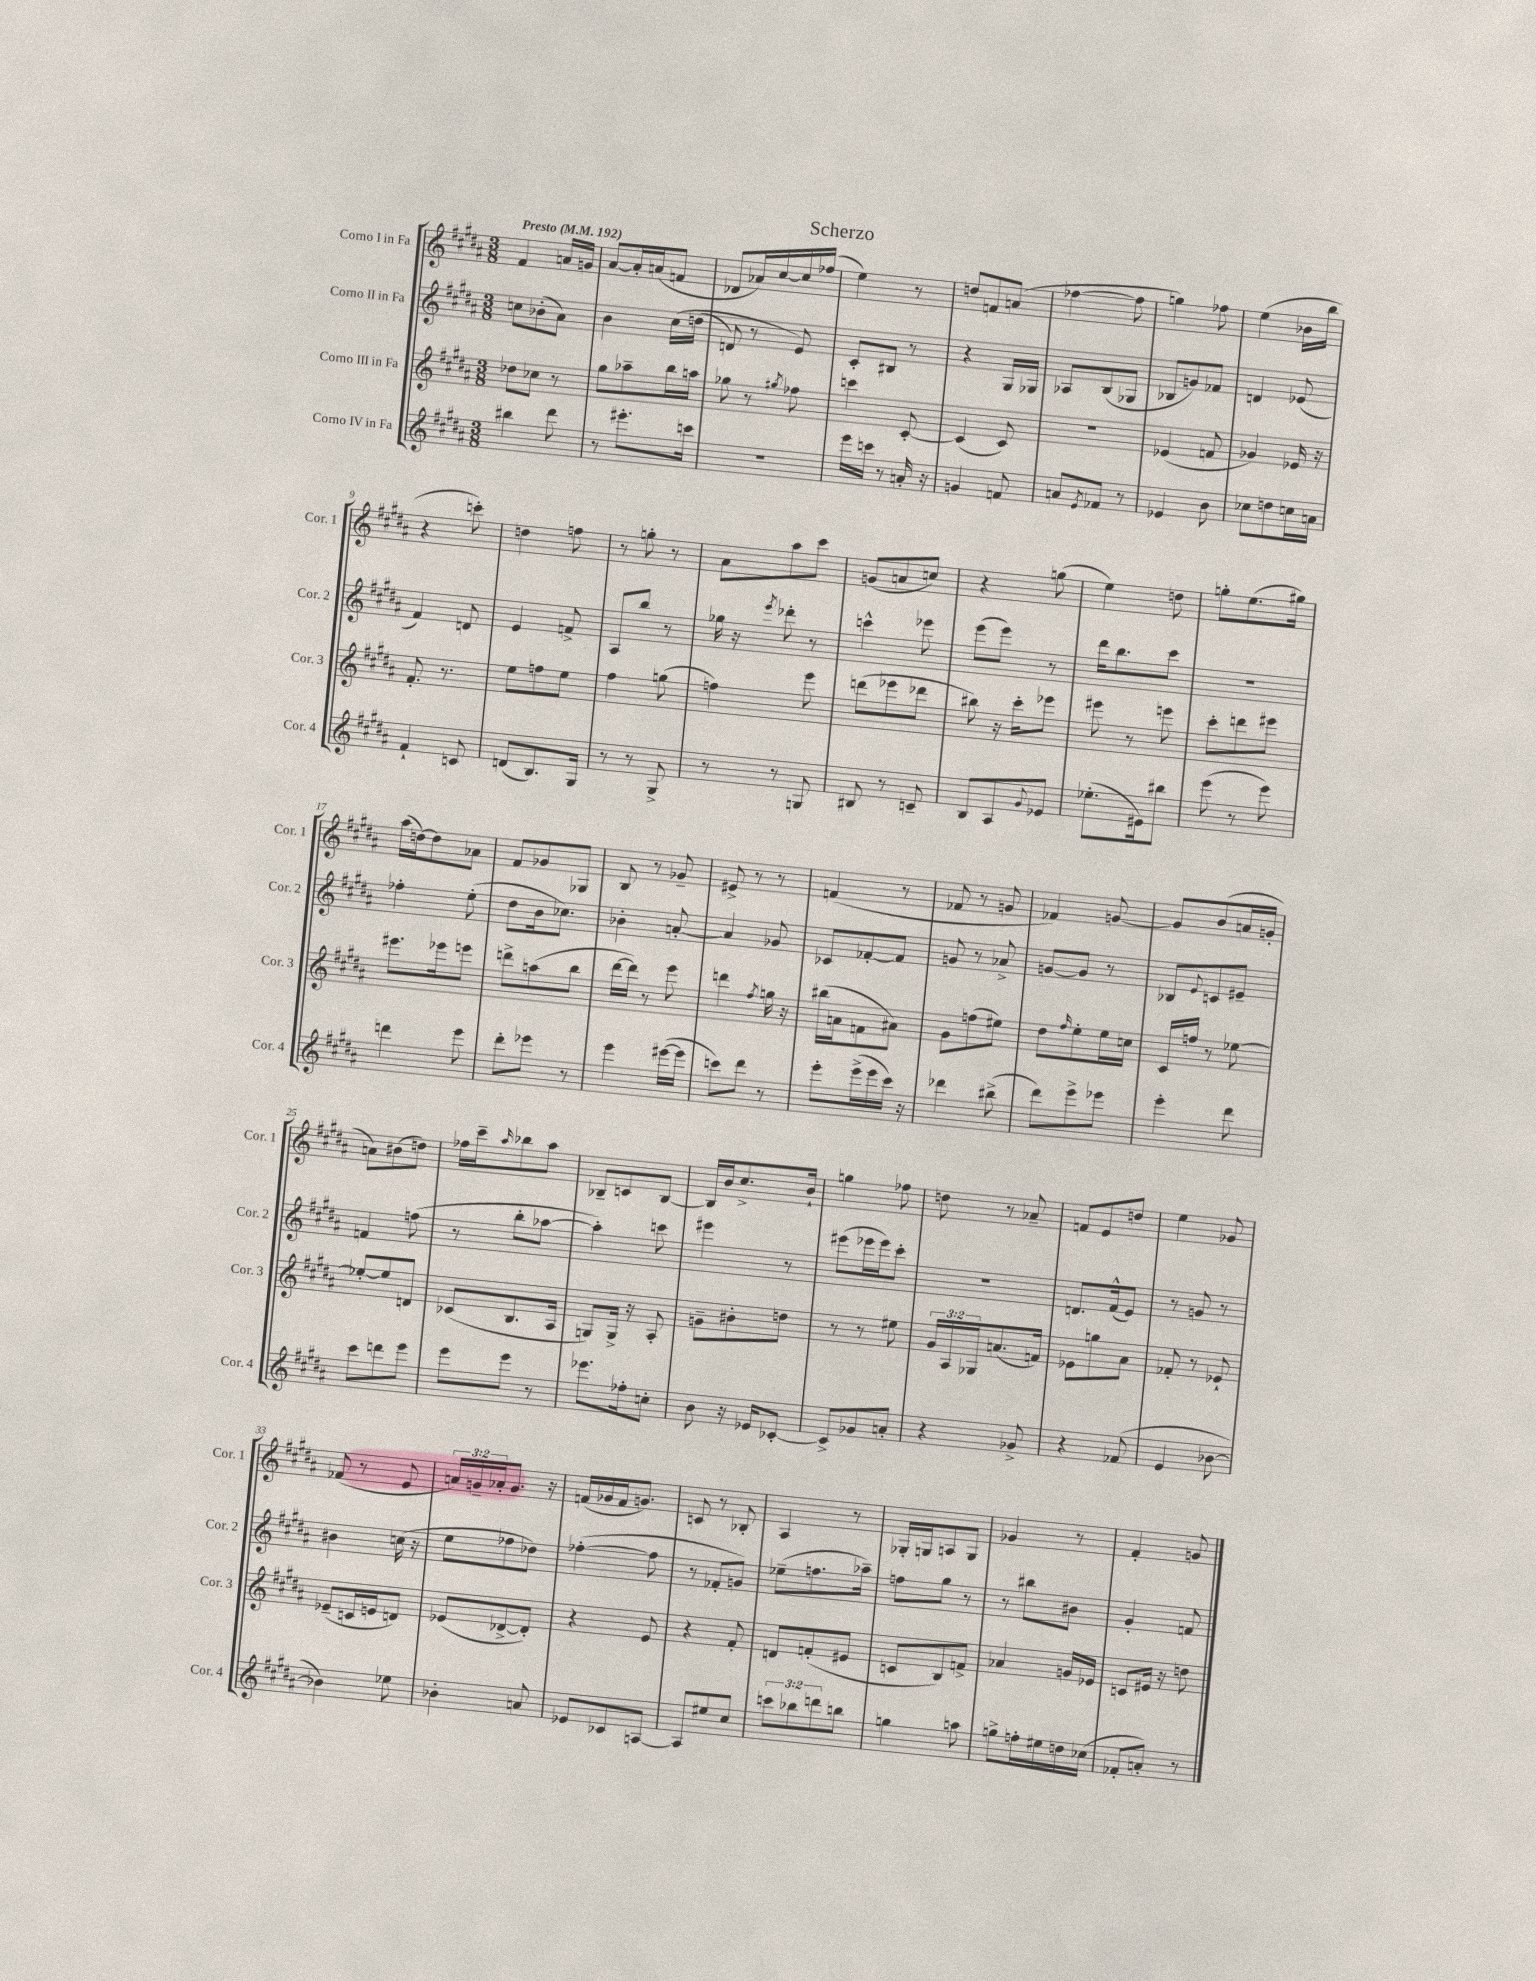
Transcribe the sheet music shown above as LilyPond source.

\header { title = "Scherzo" }
<<
\new StaffGroup <<
\new Staff = "s0" \with { instrumentName = "Corno I in Fa" shortInstrumentName = "Cor. 1" } {
    \clef treble \key b \major \numericTimeSignature \time 3/8 \override Staff.TupletNumber.text = #tuplet-number::calc-fraction-text \tempo "Presto" 4 = 192
    fis'4 a'16 g'16 |
    ais'8~ ais'16-. a'16( f'8 |
    des'8 aes'16) cis''16~ cis''16 fes''16( |
    e''4) r8 |
    d''8 f'8 a'8( |
    fes''4~ fes''8 |
    g''4) fes''8 |
    e''4( bes'16 b''16 |
    r4 c'''8-.) |
    d''4 f''8 |
    r8 g''8-. r8 |
    ais'8 ais''8 cis'''8 |
    g'8( a'8 c''8) |
    r4 g''8( |
    e''4) d''8 |
    g''8-. e''8.( gis''16) |
    ais''16( d''16~) d''8 aes'8 |
    fis'8 ges'8 ges8 |
    b8 r8 ges'8-- |
    eis'8-> r8 r8 |
    f'4( r8 |
    fes'8 r8 g'8 |
    fes'4) g'8~ |
    g'8 b'8( a'16 g'16-. |
    a'8) bis'8( d''8) |
    fes''16 cis'''16-- \grace { ais''16 } bes''8 ais''8 |
    bes8-- c'8 bes8~ |
    bes16 b'16 cis''8.-> b'16-! |
    g''4 fes''8 |
    d''8 r8 aes'8-- |
    f'8 e'8 d''8 |
    e''4 ges'8 |
    fes'8( r8 e'8 |
    \tuplet 3/2 { a'16) g'16-- aes'16-. } g'8. r16 |
    f'16( ges'16 f'16 g'8.) |
    c'8 r8 bes8-. |
    ais4 r8 |
    ges16-. g16 a8 g8 |
    ges'4 r8 |
    fis'4-. g'8 \bar "|." |
}
\new Staff = "s1" \with { instrumentName = "Corno II in Fa" shortInstrumentName = "Cor. 2" } {
    \clef treble \key b \major \numericTimeSignature \time 3/8
    c''8 bes'8-.( ais'8) |
    b'4 cis''16\( d''16( |
    d'8) r8 e'8\) |
    cis'8-. bis8 r8 |
    r4 gis16 ges16 |
    aes8 b8( ges8 |
    bes8 g'8) fes'8 |
    d'4 ees'8( |
    fis'4) d'8 |
    e'4 f'8-> |
    ais8 b''8 r8 |
    ges''16 r16 \acciaccatura { e'''8 } des'''8-. r8 |
    c'''4-^ ees'''8 |
    e'''8( e'''8) r8 |
    dis'''16 b''8. cis'''8 |
    R4. |
    fes''4-. e''8-.( |
    dis''8 b'16 ces''8.) |
    bes'4-. a'8~-. |
    a'4 ges'8 |
    ces'8 fes'8~-. fes'8 |
    g'8 r8 aes'8-> |
    g'8~ g'8 r8 |
    bes8 \appoggiatura { e'8 } c'8 eis'8-- |
    f'4 f''8( |
    r8 b''8-. aes''8~ |
    aes''4-.) c'''8 |
    eis'''4 r8 |
    eis'''8( ees'''16 ees'''16) cis'''8-. |
    R4. |
    d'8. fis'16-^( e'8) |
    r8 g'8 r8 |
    bis'4 c''16( r16 |
    e''8 fes''8 des''8) |
    fes''4~-.( fes''8 |
    r8 fes'8-. g'8) |
    ees''8--( f''8. aes''16--) |
    f''8 gis''8 r8 |
    r8 bis''8 bis'8 |
    gis'4-. f'8 \bar "|." |
}
\new Staff = "s2" \with { instrumentName = "Corno III in Fa" shortInstrumentName = "Cor. 3" } {
    \clef treble \key b \major \numericTimeSignature \time 3/8 \override Staff.TupletNumber.text = #tuplet-number::calc-fraction-text
    des''8 ces''8 r8 |
    gis''8 aes''8-- b''16 a''16 |
    ges''8 r8 \acciaccatura { gis''8 } fes''8 |
    c'''4 cis'8~-. |
    cis'4( cis'8) |
    R4. |
    ees'4( f'8 |
    ges'4) ees'16 r16 |
    fis'8.-. r8. |
    e''8 f''8 e''8 |
    fis''4 g''8( |
    f''4) e'''8 |
    d'''8( ees'''8 des'''8 |
    bis''8) r16 cis'''16-. ees'''8 |
    eis'''8 r8 e'''8 |
    cis'''8-. d'''8 eis'''8 |
    eis'''8. ees'''16 e'''8 |
    d'''8-> a''8( b''8 |
    dis'''16~ dis'''16) r8 e'''8 |
    d'''4 \acciaccatura { fis''8 } g''16 r16 |
    bis''16( a'16 f'8 ais'8) |
    gis'8 f''8( eis''8) |
    dis''8 \grace { fis''16 } e''8-. e''16 c''16 |
    cis'16 f''16 r8 ees''8~ |
    ees''8~-. ees''8 d'8 |
    ces'8( b8. ais16 |
    g8) g16-> r16 ais8-. |
    g'8-- bis'8-. d''8 |
    r8 r8 eis''8 |
    \tuplet 3/2 { gis'16 ais16 ges16 } a'8.( f'16) |
    ees'8 g''8 ais'8 |
    fes'8-. r8 ees'8-! |
    ees'8--( c'16 e'16 d'8) |
    ees'8( des'8~-> des'8-.) |
    r4 e'8 |
    r4 fis'8-. |
    d'8 f'8-.( eis'8 |
    c'8 b8) f'8-> |
    aes'4 g'16 ees'16 |
    c'8 eis'16 r16 d''8 \bar "|." |
}
\new Staff = "s3" \with { instrumentName = "Corno IV in Fa" shortInstrumentName = "Cor. 4" } {
    \clef treble \key b \major \numericTimeSignature \time 3/8 \override Staff.TupletNumber.text = #tuplet-number::calc-fraction-text
    bis''4 dis'''8 |
    r8 eis'''8.-. c'''16 |
    R4. |
    e'''16 c'''16 r8 a'16-. r16 |
    g'4 f'8 |
    a'8 \acciaccatura { e'8 } fes'8 r8 |
    ees'4 b'8 |
    ces''8 d''8 c''16 a'16 |
    fis'4-! c'8 |
    d'8( b8.) gis16 |
    r8 r8 gis8-> |
    r8 r8 g8 |
    bis8 r8 c'8-- |
    b8 ais8 \appoggiatura { gis'8 } ees'8 |
    ees''8.-.( eis'16) bis''8 |
    e'''8( r8 e'''8) |
    d'''4 e'''8 |
    dis'''8-. ees'''8 r8 |
    e'''4 eis'''16~( eis'''16 |
    c'''8) dis'''8 r8 |
    e'''8-. e'''16->( e'''16 cis'''16) r16 |
    des'''4 bis''8->( |
    dis'''8) e'''8-> ees'''8 |
    e'''4-. dis'''8 |
    cis'''8 d'''8 e'''8 |
    e'''8 e'''8 r8 |
    ees'''8. fes''16-. c''8-. |
    b'8 r16 ees'16 ces'8~-. |
    ces'8-> ges'8 a'8-. |
    r4 ges'8-> |
    r4 fes'8( |
    e'4 bes'8~ |
    bes'4) ees''8 |
    bes'4-. a'8 |
    ees'8 ces'8 a8~ |
    a8 eis''8 cis''8 |
    \tuplet 3/2 { c'''8 bes''8 d'''8 } b''8 |
    g''4 a''8 |
    g''8-> f''16-. eis''16 d''16 ces''16( |
    fes'8-. a'8-.) r8 \bar "|." |
}
>>
>>
